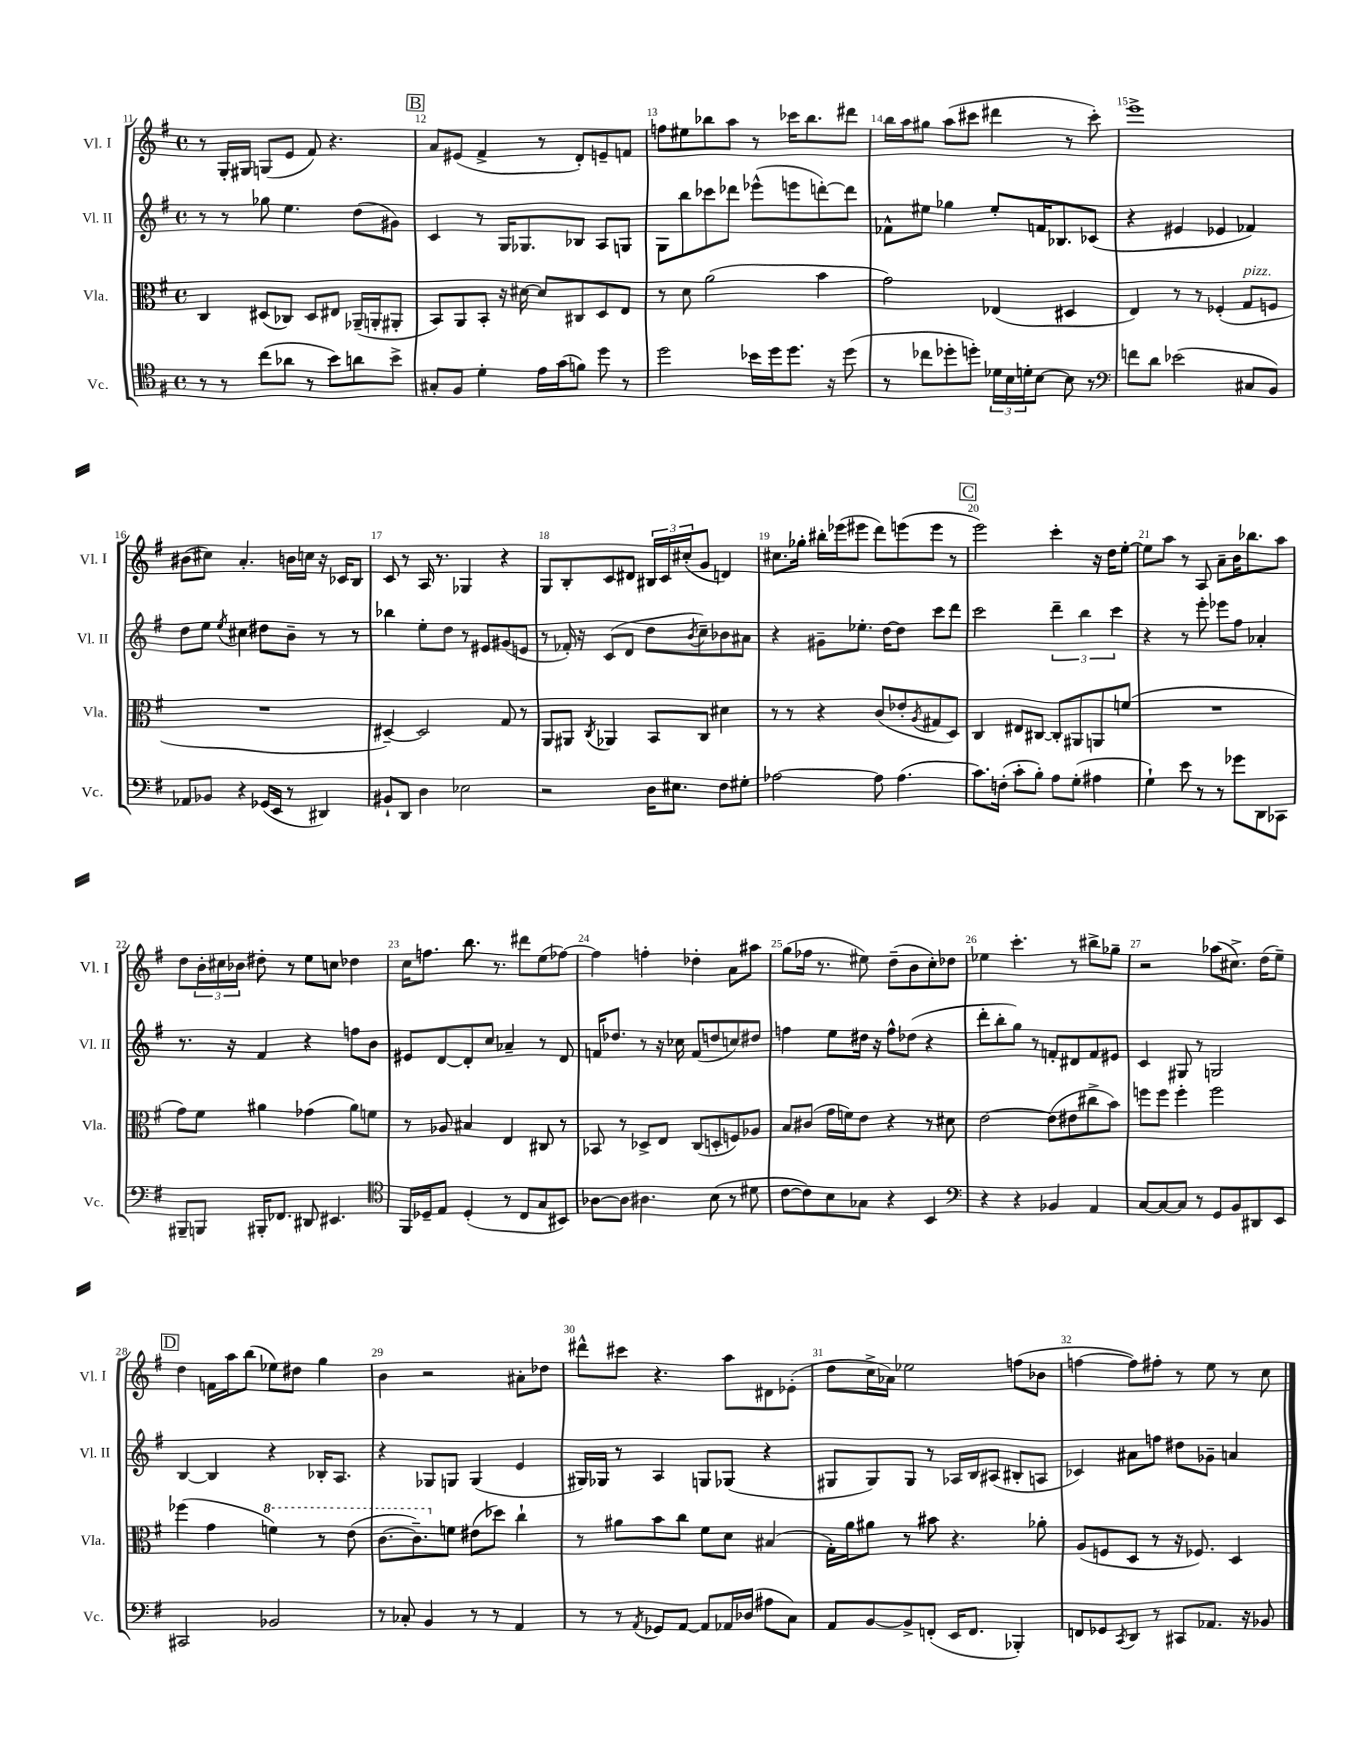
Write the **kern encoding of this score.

**kern	**kern	**kern	**kern
*part4	*part3	*part2	*part1
*staff4	*staff3	*staff2	*staff1
*I"Vc.	*I"Vla.	*I"Vl. II	*I"Vl. I
*I'Vc.	*I'Vla.	*I'Vl. II	*I'Vl. I
*clefC4	*clefC3	*clefG2	*clefG2
*k[f#]	*k[f#]	*k[f#]	*k[f#]
*M4/4	*M4/4	*M4/4	*M4/4
*met(c)	*met(c)	*met(c)	*met(c)
=11	=11	=11	=11
8r	4C/	8r	8r
8r	.	8r	16G'/LL
.	.	.	16G#X/JJ
(8cc\L	(8D#X/L	8gg-X\	(8Gn/L
8a-X\J	8C-X/J)	4.ee\	8e/J
8r	8D#/L	.	8f#/)
8b\L)	8E#X/J	.	4.r
8an\	(16AA-X~/LL	(8dd\L	.
.	16AAn'/J	.	.
8b^\J	8AA#X'/J	8g#X\J)	.
!!LO:REH:place=s1:t=B
=12	=12	=12	=12
8G#X'/L	8BB/L)	4c/	8a/L
8F#/J	8AA/	.	(8e#X/J
4d'\	8BB'/J	8r	4f#^/
.	16r	16G/KL	.
.	[16d#X\	8.G-X/	.
16e\LL	8d#/L]	.	8r
(16g\J	.	.	.
8fn\J)	8C#X/	8B-X/J	8d'/L)
8dd\	8D/	8A/L	8en~/
8r	8E/J	8Gn/J	8fn/J
=13	=13	=13	=13
2dd\	8r	8G\L	8ffn\L
.	8d\	8bb\	8ee#X\
.	(2a\	8ccc-X\	8bb-X\
.	.	8ddd-X\J	8aa\J
16b-X\LL	.	(8eee-X^^\L	8r
16dd\J	.	.	.
8.dd\J	.	8eeen\	16ccc-X\KL
.	.	.	8.bb-\
.	4b\	[8dddn'\)	.
16r	.	.	.
(8dd\	.	8ddd\J]	8ddd#X\J
=14	=14	=14	=14
8r	2g\)	8f-X^^\L	16bb\LL
.	.	.	16aa\J
8cc-X\L	.	8ee#X\J	8gg#X\J
8dd-X'\	.	4gg-X\	(8aa\L
8ddn'\J)	.	.	8ccc#X\J
24d-X\LL	(4E-X/	8ee#'/L	4ddd#X\
24B\	.	.	.
24dn'\J	.	.	.
[8B\J	.	16fn/K	.
.	.	8.B-X/	.
8B\]	4D#X/	.	8r
8r	.	(8c-X/J	8ccc#'\)
=15	=15	=15	=15
*clefF4	*	*	*
8fn\L	4E/)	4r	1eee^
8d\J	.	.	.
(2e-X\	8r	4e#X/	.
.	8r	.	.
.	(4F-X'/	4e-X/	.
!	!LO:TX:a:i:t=pizz.	!	!
8C#X/L	8G/L	4f-X/)	.
8BB/J)	8Fn/J	.	.
!!LO:LB:g=z
=16	=16	=16	=16
8AA-X/L	1r	8dd\L	(8b#X\L
8BB-X/J	.	8ee\J	8cc#X\J)
.	.	8qee/	.
4r	.	4cc#X\	4.a'/
(16GG-X/LL	.	8dd#X\L	.
16EE/JJ	.	.	.
8r	.	8b~\J	16bn\LL
.	.	.	16ccn\JJ
4DD#X/)	.	8r	16r
.	.	.	16c-X/KL
.	.	8r	8B/J
=17	=17	=17	=17
8BB#X`/L	[4D#X~/)	4bb-X\	8c/
8DD/J	.	.	8r
4D\	2D#/]	8ee'\L	16A/
.	.	.	8.r
.	.	8dd\J	.
2E-X\	.	8r	4G-X/
.	.	8e#X/L	.
.	8G/	(8g#X/	4r
.	8r	8en/J	.
=18	=18	=18	=18
2r	8AA/L	8r	8G/L
.	8AA#X/J	16f-X'/)	8B'/
.	.	16r	.
.	8qC/	.	.
.	4AA-X/	(8c/L	8c/
.	.	8d/J	8d#X/J
16D\KL	8BB/L	8dd\L	24B#X/LL
.	.	.	24c/
8.E#X\J	.	.	.
.	.	.	(24cc#X'/J
.	.	8qb/	.
.	8C/J	8cc~\)	8g/J
8F#\L	4d#X\	8b-X\	4dn/)
8G#X'\J	.	8a#X\J	.
=19	=19	=19	=19
[2A-X\	8r	4r	8.cc#X\L
.	8r	.	.
.	.	.	16gg-X'\Jk
.	4r	8g#X~\L	16bb#X'\LL
.	.	.	(16eee-X\J
.	.	8.ee-X'\J	8eee#X\J
8A-\]	(8c/L	.	8ddd\L)
.	.	[16dd\KL	.
(4.A-\	8e-X'/	8dd\J]	(8eeen\
.	8qA/	.	.
.	8G#X/	8ccc\L	8eee\J
.	8D/J)	8ddd\J	8r
!!LO:REH:place=s1:t=C
=20	=20	=20	=20
8.c\L)	4C/	2ccc\	2eee\)
(16Fn'\Jk	.	.	.
8c'\L	8E#X/L	.	.
8B'\J)	[8C#X/J	.	.
8A\L	8C#'/L]	6ddd~\	4ccc'\
(8G'\J	8AA#X/	.	.
.	.	6bb\	.
4A#X\	8AAn/	.	16r
.	.	.	16dd\KL
.	.	6ccc\	.
.	(8fn/J	.	[8ee'\J
=21	=21	=21	=21
4G`\)	1r	4r	8ee\L]
.	.	.	8aa\J
8e\	.	8r	8r
8r	.	8eee'\	8A/
8r	.	8eee-X\L	8a~\L
8g-X\L	.	8ff#\J	16b\K
.	.	.	8.bb-X\
8DD\	.	4a-X'/	.
8CC-X\J	.	.	8aa\J
!!LO:LB:g=z
=22	=22	=22	=22
8BBB#X~/L	8g\L)	8.r	8dd\L
8BBBn/J	8f#\J	.	24b'\L
.	.	.	24cc#X\
.	.	16r	.
.	.	.	24b-X\JJ
16BBB#X'/KL	4a#X\	4f#/	8dd#X'\
8.FF-X/J	.	.	.
.	.	.	8r
8DD#X/	(4g-X\	4r	8ee\L
4.EE#X/	.	.	8ccn\J
.	8a#\L)	8ffn\L	4dd-X\
.	8fn\J	8b\J	.
=23	=23	=23	=23
*clefC4	*	*	*
16FF#/LL	8r	8e#X/L	16cc\KL
16D-X~/J	.	.	8.ffn\J
8E/J	8A-X/	[8d/	.
(4D-'/	4B#X/	8d'/]	8.bb\
.	.	8cc/J	.
.	.	.	8.r
8r	4E/	4a-X~/	.
8C/L	.	.	8ddd#X\L
8G/	8C#X/	8r	(8ee\
8BB#X/J)	8r	8d/	[8ff-X\J)
=24	=24	=24	=24
[8A-X\L	8BB-X/	16fn/KL	4ff-\]
.	.	8.dd-X/J	.
8A-\J]	8r	.	.
4.A#X\	8D-X^/L	8r	4ffn'\
.	8E/J	16r	.
.	.	16cc-X\	.
.	(8C/L	(8f/L	4dd-X'\
(8B\	8Dn'/	8ddn/	.
8r	8Fn/)	8ccn/)	8a\L
8d#X\	8A-X/J	8dd#X/J	8aa#X\J
=25	=25	=25	=25
[8c\L	8B/L	4ffn\	(8gg\L
8c\])	(8c#X/J	.	16ff-X\Jk
.	.	.	8.r
8B\	16g\LL	8ee\L	.
.	16fn\J)	.	.
8G-X\J	8e\J	16dd#X\Jk	8ee#X\)
.	.	16r	.
4r	4r	8ff^^\L	(8dd~\L
.	.	(8dd-X\J	8b\
4BB/	8r	4r	8cc'\)
.	8d#X\	.	8dd-X\J
=26	=26	=26	=26
*clefF4	*	*	*
4r	[2e\	8ddd'\L	4ee-X\
.	.	8bb'\	.
4r	.	8gg\J)	4.ccc'\
.	.	8r	.
4BB-X/	(8e\L]	8fn'/L	.
.	8e#X\	8d#X/	8r
4AA/	8cc#X^\	8f/	8bb#X^\L
.	8b\J)	8e#X/J	8gg-X~\J
=27	=27	=27	=27
[8C/L	8ffn\L	4c/	2r
8C/_	8ff\J	.	.
8C/J]	4ff'\	8G#X/	.
8r	.	8r	.
8GG/L	2ff\	2Gn/	(8aa-X\L
8BB/	.	.	8.cc#X^\J)
8DD#X/	.	.	.
.	.	.	(16dd\KL
8EE/J	.	.	8ee~\J)
!!LO:LB:g=z
!!LO:REH:place=s1:t=D
=28	=28	=28	=28
2CC#X/	(4ff-X\	[4B/	4dd\
.	4g\	4B/]	16fn\LL
.	.	.	16aa\J
.	.	.	(8bb\J
*	*8va	*	*
2BB-X/	4ffn\)	4r	8ee-X\L)
.	.	.	8dd#X\J
.	8r	16B-X'/KL	4gg\
.	.	8.A/J	.
.	(8ee\	.	.
=29	=29	=29	=29
8r	[8.cc\L	4r	4b\
8C-X'/	.	.	.
.	8.cc~\])	.	.
4BB/	.	8G-X/L	2r
*	*X8va	*	*
.	8fn\J	8Gn/J	.
8r	(8e#X\L	(4G/	.
8r	8dd-X\J)	.	.
4AA/	4cc`\	4e/	8a#X'\L
.	.	.	8dd-X\J
=30	=30	=30	=30
8r	8r	16G#X/LL)	8ddd#X^^\L
.	.	16G-X/JJ	.
8r	8a#X\L	8r	8ccc#X\J
8qAA/	.	.	.
8GG-X/L	8b\	4A/	4.r
[8AA/J	8cc\J	.	.
8AA/L]	8f#\L	8Gn/L	.
16AA-X/L	8d\J	(8G-X/J	8aa\L
(16D-X/JJ	.	.	.
8A#X\L	(4B#X/	4r	8d#X\
8C\J)	.	.	(8e-X'\J
=31	=31	=31	=31
8AA/L	16G'\LL)	8G#X/L	8dd\L
.	16a\J	.	.
[8BB/	8a#X\J	8G#/)	16cc^\L
.	.	.	16a-X\JJ)
8BB^/]	8r	8G#/J	2ee-X\
(8FFn'/J	8b#X\	8r	.
16EE/KL	4.r	16A-X/LL	.
8.FF/J	.	16B/J	.
.	.	(8A#X/J	.
4BBB-X'/)	.	8B#X'/L	(8ffn\L
.	8a-X'\	8An/J	8b-X\J
=32	=32	=32	=32
8FFn/L	(8A/L	4c-X/)	[4ffn\
8GG-X/	8Fn/	.	.
8qCC/	.	.	.
8DD/J	8D/J	8a#X\L	8ff\L])
8r	8r	8ffn\J	8ff#X'\J
8CC#X/L	16r	8dd#X\L	8r
.	8.F-X/)	.	.
8.AA-X/J	.	8g-X~\J	8ee\
.	4D/	4an/	8r
16r	.	.	.
8BB-X/	.	.	8cc\
==	==	==	==
*-	*-	*-	*-
